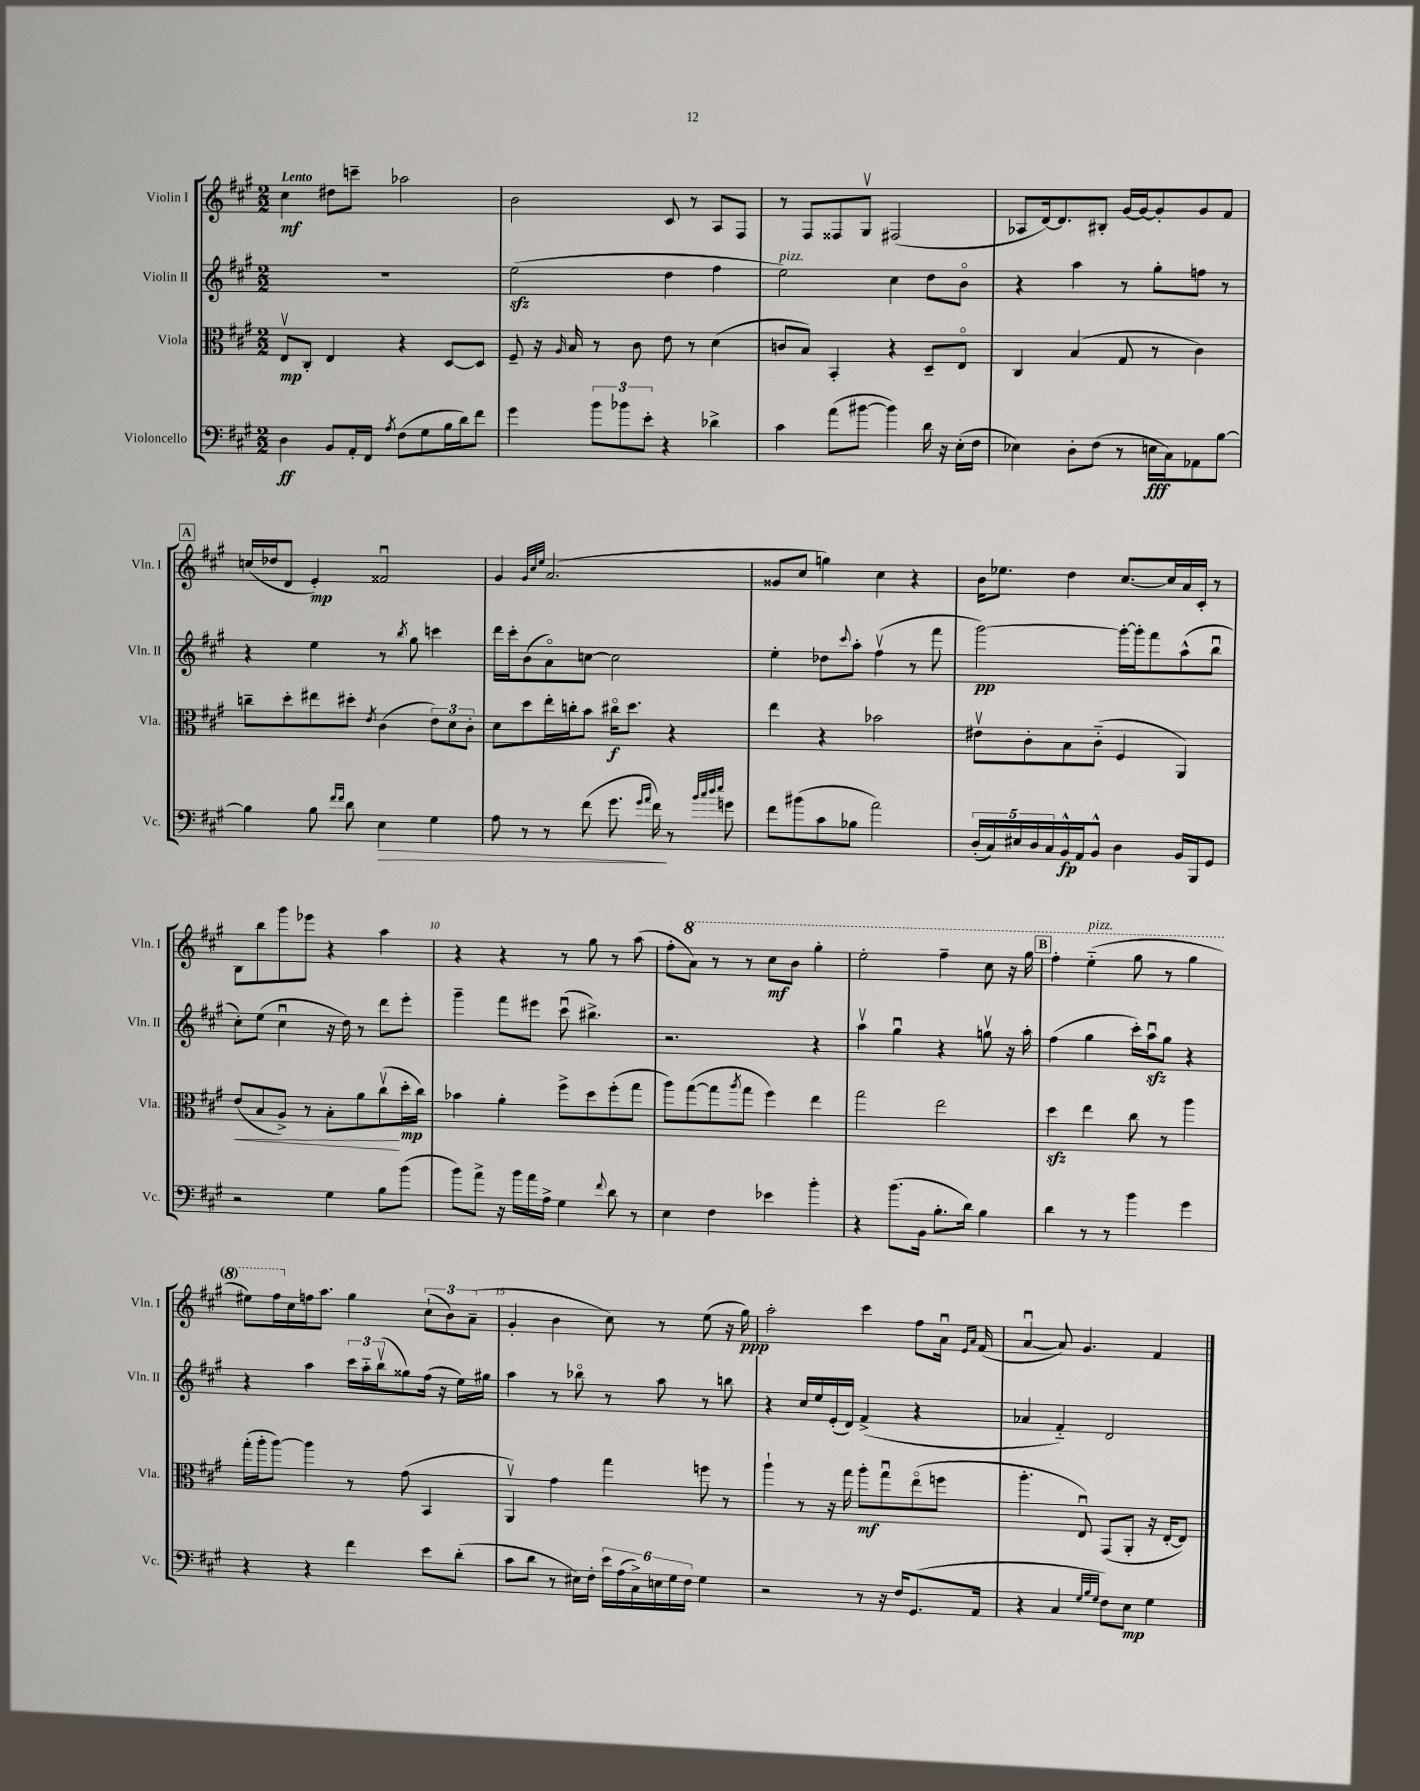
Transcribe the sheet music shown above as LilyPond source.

<<
\new StaffGroup <<
\new Staff = "s0" \with { instrumentName = "Violin I" shortInstrumentName = "Vln. I" } {
    \clef treble \key a \major \numericTimeSignature \time 2/2 \tempo "Lento"
    cis''4\mf dis''8 c'''8-- aes''2 |
    b'2 cis'8 r8 a8 fis8 |
    r8 fis8 fisis8 gis8\upbow fis2( |
    aes8 d'16~) d'8. bis8-. gis'16~ gis'16~ gis'8-. gis'8 fis'8 |
    \mark \markup { \box "A" } c''16( des''16 d'8 e'4-.\mp) fisis'2\downbow |
    gis'4 \grace { gis'32 cis''32 e''32 } a'2.( |
    gisis'8 cis''8 g''4) cis''4 r4 |
    b'16 ees''8. d''4 cis''8.~ cis''16 a'16 cis'16-. r8 |
    b8 b''8 gis'''8 ees'''8 r4 a''4 |
    r4 r4 r8 gis''8 r8 a''8( |
    fis''8-. \ottava #1 a''8) r8 r8 cis'''8\mf b''8 gis'''4-. |
    e'''2-. fis'''4-- cis'''8 r16 gis'''16 |
    \mark \markup { \box "B" } fis'''4-. e'''4-_^\markup { \italic "pizz." }( gis'''8 r8 gis'''4 |
    eis'''8) fis'''16 \ottava #0 cis''16 f''16 a''8. gis''4 \tuplet 3/2 { cis''8-!( b'8) a'8--( } |
    gis'4-. b'4 cis''8) r8 e''8( r16 gis''16\ppp) |
    a''2-. cis'''4 fis''8 a'16\downbow \grace { e'16 a'16 } fis'16( |
    a'4~\downbow a'8) gis'4. fis'4 \bar "|." |
}
\new Staff = "s1" \with { instrumentName = "Violin II" shortInstrumentName = "Vln. II" } {
    \clef treble \key a \major \numericTimeSignature \time 2/2
    R1 |
    e''2\sfz( d''4 fis''4 |
    e''2^\markup { \italic "pizz." }) cis''4 d''8 b'8\flageolet |
    r4 a''4 r8 gis''8-. f''8 r8 |
    \mark \markup { \box "A" } r4 e''4 r8 \acciaccatura { b''8 } gis''8 c'''4 |
    d'''16 cis'''16-. b'8( a'8\flageolet) c''8~ c''2 |
    e''4-. des''8 \appoggiatura { cis'''8 } a''8-. fis''4\upbow( r8 fis'''8 |
    gis'''2~\pp) gis'''16~-. gis'''16-. fis'''8 a''8-^( b''8\downbow |
    cis''8-.) e''8( cis''4\downbow r16 d''16) r8 d'''8 e'''8-. |
    gis'''4-- fis'''8 eis'''8 cis'''8\downbow( bis''4.->) |
    r2. r4 |
    a''4\upbow gis''4\downbow r4 g''8\upbow r16 a''16-. |
    \mark \markup { \box "B" } fis''4( gis''4 cis'''16-.) a''16\downbow\sfz gis''8 r4 |
    r4 a''4 \tuplet 3/2 { cis'''16 a''16-_ b''16\upbow( } gisis''8) fis''16( r16 e''16) gis''16 |
    a''4 r8 bes''8\flageolet r8 a''8 r8 b''8 |
    r4 cis''16 e''16 e'16-.( d'16) fis'4->( r4 |
    aes'4 fis'4-_) d'2 \bar "|." |
}
\new Staff = "s2" \with { instrumentName = "Viola" shortInstrumentName = "Vla." } {
    \clef alto \key a \major \numericTimeSignature \time 2/2
    e8\upbow\mp cis8-. e4 r4 d8~ d8 |
    fis8-- r16 \grace { a16 } b16 r8 cis'8 e'8 r8 d'4( |
    c'8 b8) b,4-. r4 d8-- e8\flageolet |
    cis4 b4( gis8 r8 cis'4) |
    \mark \markup { \box "A" } c''8-- d''8-. eis''8 dis''8-. \acciaccatura { e'8 } cis'4( \tuplet 3/2 { e'8) d'8 cis'8-. } |
    d'8 d''8 e''16-. c''16-. b'8 cis''16\flageolet\f d''8. r4 |
    e''4 r4 bes'2 |
    eis'8\upbow cis'8-. b8 cis'8-_( fis4 a,4) |
    e'8\<( b8 a8->) r8 b8-. a'8 cis''8\upbow\!( d''16-.\mp cis''16) |
    bes'4 a'4-. fis''8-> d''8 fis''8-.( gis''8 |
    a''8) gis''8~( gis''8 \acciaccatura { a''8 } gis''8 fis''4) e''4 |
    gis''2 e''2 |
    \mark \markup { \box "B" } d''4\sfz e''4 cis''8 r8 a''4 |
    gis''16-.( a''16-. a''8~) a''4 r8 gis'8( b,4 |
    a,4\upbow) gis'4 gis''4 f''8 r8 |
    a''4-! r8 r16 gis''16 a''8-.\mf gis''8\downbow e''8\flageolet( f''8 |
    a''4.-. e8\downbow) gis,8( a,8-. r16 e16~-. e8) \bar "|." |
}
\new Staff = "s3" \with { instrumentName = "Violoncello" shortInstrumentName = "Vc." } {
    \clef bass \key a \major \numericTimeSignature \time 2/2
    d4\ff b,8 a,16-. fis,16 \acciaccatura { a8 } fis8( gis8 b16 d'16) fis'8 |
    gis'4 \tuplet 3/2 { b'8 bes'8 e'8-. } r4 des'4-> |
    cis'4 a'8( bis'8~ bis'4) d'16 r16 e16-.( fis16 |
    ees4) d8-. fis8( r8 e16\fff cis16) aes,8 b8~ |
    \mark \markup { \box "A" } b4 b8 \grace { fis'16 fis'16 } d'8 e4\> gis4 |
    a8 r8 r8 fis'8( gis'8. \grace { gis'16 a'16 } fis'16\!) r8 \grace { b'32 cis''32 d''32 e''32 } g'8 |
    fis'8 bis'8( cis'8 bes8 a'2) |
    \tuplet 5/4 { d16-.( cis16) eis16 d16 cis16 } b,16-^\fp a,16 b,8-^ d4 b,16 b,,16 gis,8 |
    r2 gis4 b8 b'8( |
    b'8) a'8-> r16 b'16 a'16 a16-> gis4 \appoggiatura { fis'8 } d'8 r8 |
    e4 fis4 ees'4 b'4-. |
    r4 b'8.( b,16 b8.-. d'16) b4 |
    \mark \markup { \box "B" } d'4 r8 r8 b'4 gis'4 |
    r4 r4 fis'4 e'8 d'8-.( |
    cis'8 d'8 r8 eis16) fis16-. \tuplet 6/4 { e'16 a16( cis16->) e16 gis16 fis16 } gis4 |
    r2 r8 r16 fis16 gis,8.( a,16 |
    r4 cis4 \grace { gis32 b32 gis32 } fis8) e8\mp gis4 \bar "|." |
}
>>
>>
\layout { \context { \Score \override BarNumber.break-visibility = ##(#f #t #t) barNumberVisibility = #(every-nth-bar-number-visible 5) } }
